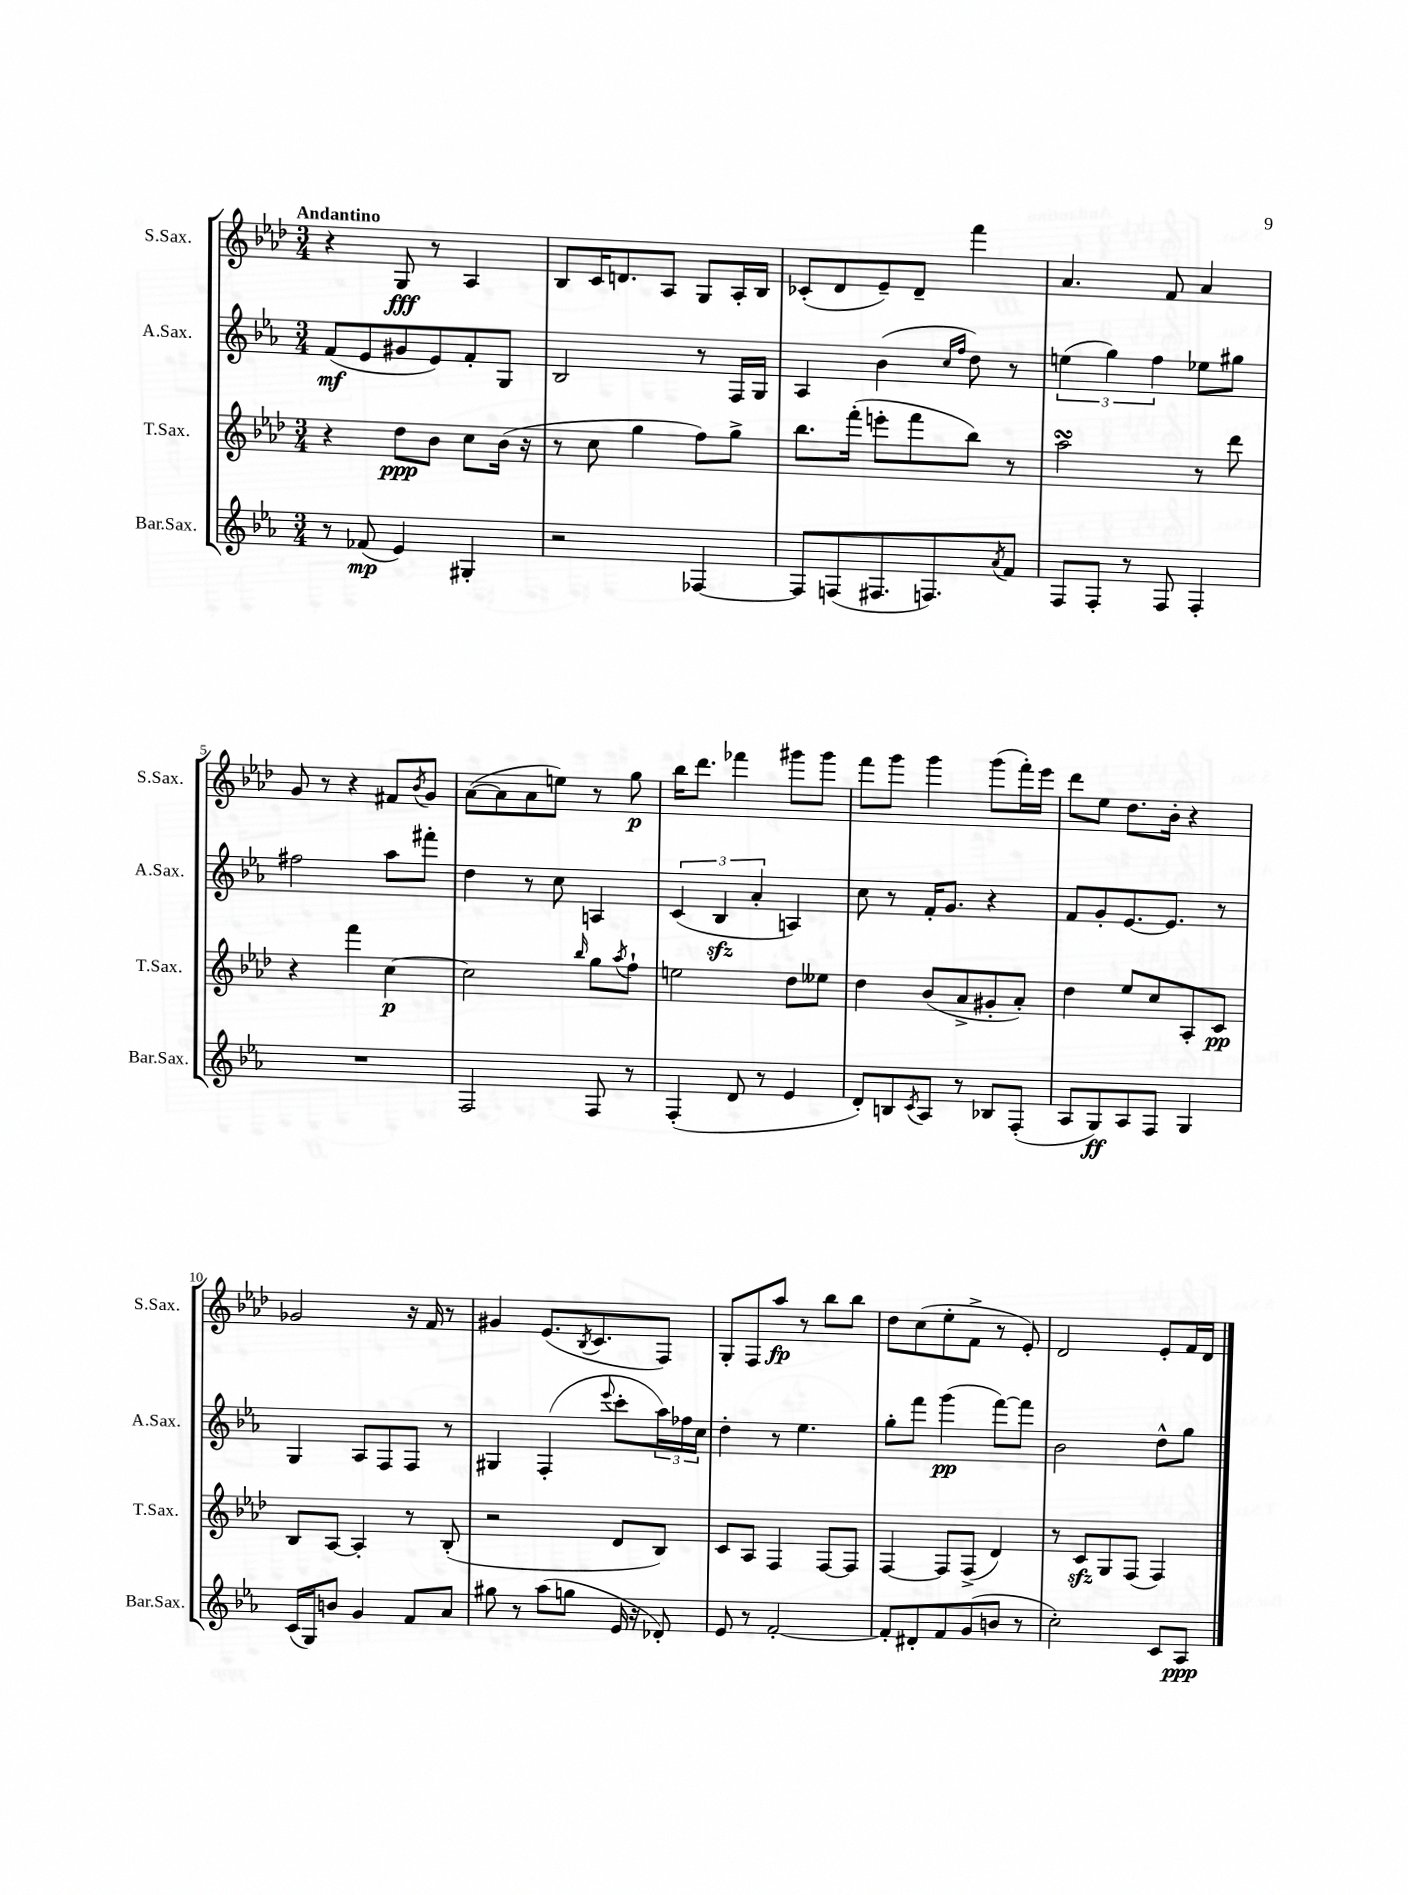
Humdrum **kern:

**kern	**kern	**kern	**kern
*staff4	*staff3	*staff2	*staff1
*clefG2	*clefG2	*clefG2	*clefG2
*k[b-e-a-]	*k[b-e-a-d-]	*k[b-e-a-]	*k[b-e-a-d-]
*M3/4	*M3/4	*M3/4	*M3/4
8r	4r	(8f	4r
(8f-	.	8e-	.
4e-)	8dd-	8g#	8G
.	8b-	8e-)	8r
4G#'	8cc	8f'	4A-
.	(16b-	8G	.
.	16r	.	.
=	=	=	=
2r	8r	2B-	8B-
.	8cc	.	16c
.	.	.	8.d
.	4gg	.	.
.	.	.	8A-
[4F-	8ff)	8r	8G
.	8gg^	16F	16A-'
.	.	16G	16B-
=	=	=	=
8F-]	8.bb-	4A-	(8c-'
(8F	.	.	8d-
.	(16fff'	.	.
8.F#	8eee'	(4b-	8e-~)
.	8fff	.	8d-~
8.F)	.	.	.
.	.	16qqcc	.
.	.	16qqff	.
.	8bb-)	8dd)	4fff
8qa-	.	.	.
8f	8r	8r	.
=	=	=	=
8F	2aa-	(6ee	4.a-
8F'	.	.	.
.	.	6gg)	.
8r	.	.	.
.	.	6ff	.
8F	.	.	8f
4F'	8r	8ee-	4a-
.	8ddd-	8gg#	.
=	=	=	=
2.r	4r	2ff#	8g
.	.	.	8r
.	4fff	.	4r
.	[4cc	8aa-	8f#
.	.	.	8qb-
.	.	8fff#'	8g
=	=	=	=
2F	2cc]	4dd	([8a-
.	.	.	8a-]
.	.	8r	8a-
.	.	8cc	8ee)
.	16qqbb-	.	.
8F	8gg	4A	8r
.	8qaa-	.	.
8r	8ff`	.	8gg
=	=	=	=
(4F'	2ee	(6c	16bb-
.	.	.	8.ddd-
.	.	6B-	.
8d	.	.	4fff-
.	.	6a-'	.
8r	.	.	.
4e-	8dd-	4A)	8ggg#
.	8ee--	.	8ggg#
=	=	=	=
8d')	4dd-	8cc	8fff
8B	.	8r	8ggg
8qc	.	.	.
8A-	(8b-	16f'	4ggg
.	.	8.g	.
8r	8a-^	.	.
8B-	8g#'	4r	(8ggg
(8F'	8a-')	.	16fff')
.	.	.	16eee-
=	=	=	=
8A-	4dd-	8f	8ddd-
8G)	.	8g'	8ee-
8A-	8ee-	[8.e-	8.dd-
8F	8cc	.	.
.	.	8.e-]	16b-'
4G	8A-'	.	4r
.	8c	8r	.
=	=	=	=
(16c	8B-	4G	2g-
16G)	.	.	.
8b	[8A-	.	.
4g	4A-']	8A-	.
.	.	8F	.
8f	8r	8F	16r
.	.	.	16f
8a-	(8B-'	8r	8r
=	=	=	=
8gg#	2r	4G#	4g#
8r	.	.	.
(8aa-	.	(4F'	(8.e-
8gg	.	.	.
.	.	.	8qB-
.	.	.	8.c
.	.	8qqeee-	.
16e-	8d-	8ccc'	.
16r	.	.	.
8d-')	8B-)	24aa-)	8F)
.	.	24ff-	.
.	.	24cc	.
=	=	=	=
8e-	8c	4dd'	8G'
8r	8A-	.	8F
[2f'	4F	8r	8aa-
.	.	4.ee-	8r
.	[8F	.	8bb-
.	8F]	.	8bb-
=	=	=	=
8f']	[4F	8gg'	8dd-
8d#'	.	8fff	(8cc
8f	8F]	(4ggg	8ee-'
(8g	(8F^	.	8f^
8b	4d-)	[8fff)	8r
8r	.	8fff]	8e-')
=	=	=	=
2cc')	8r	2b-	2d-
.	8c	.	.
.	8G	.	.
.	(8F	.	.
8c	4F)	8dd^^	8e-'
8A-	.	8gg	16f
.	.	.	16d-
==	==	==	==
*-	*-	*-	*-
